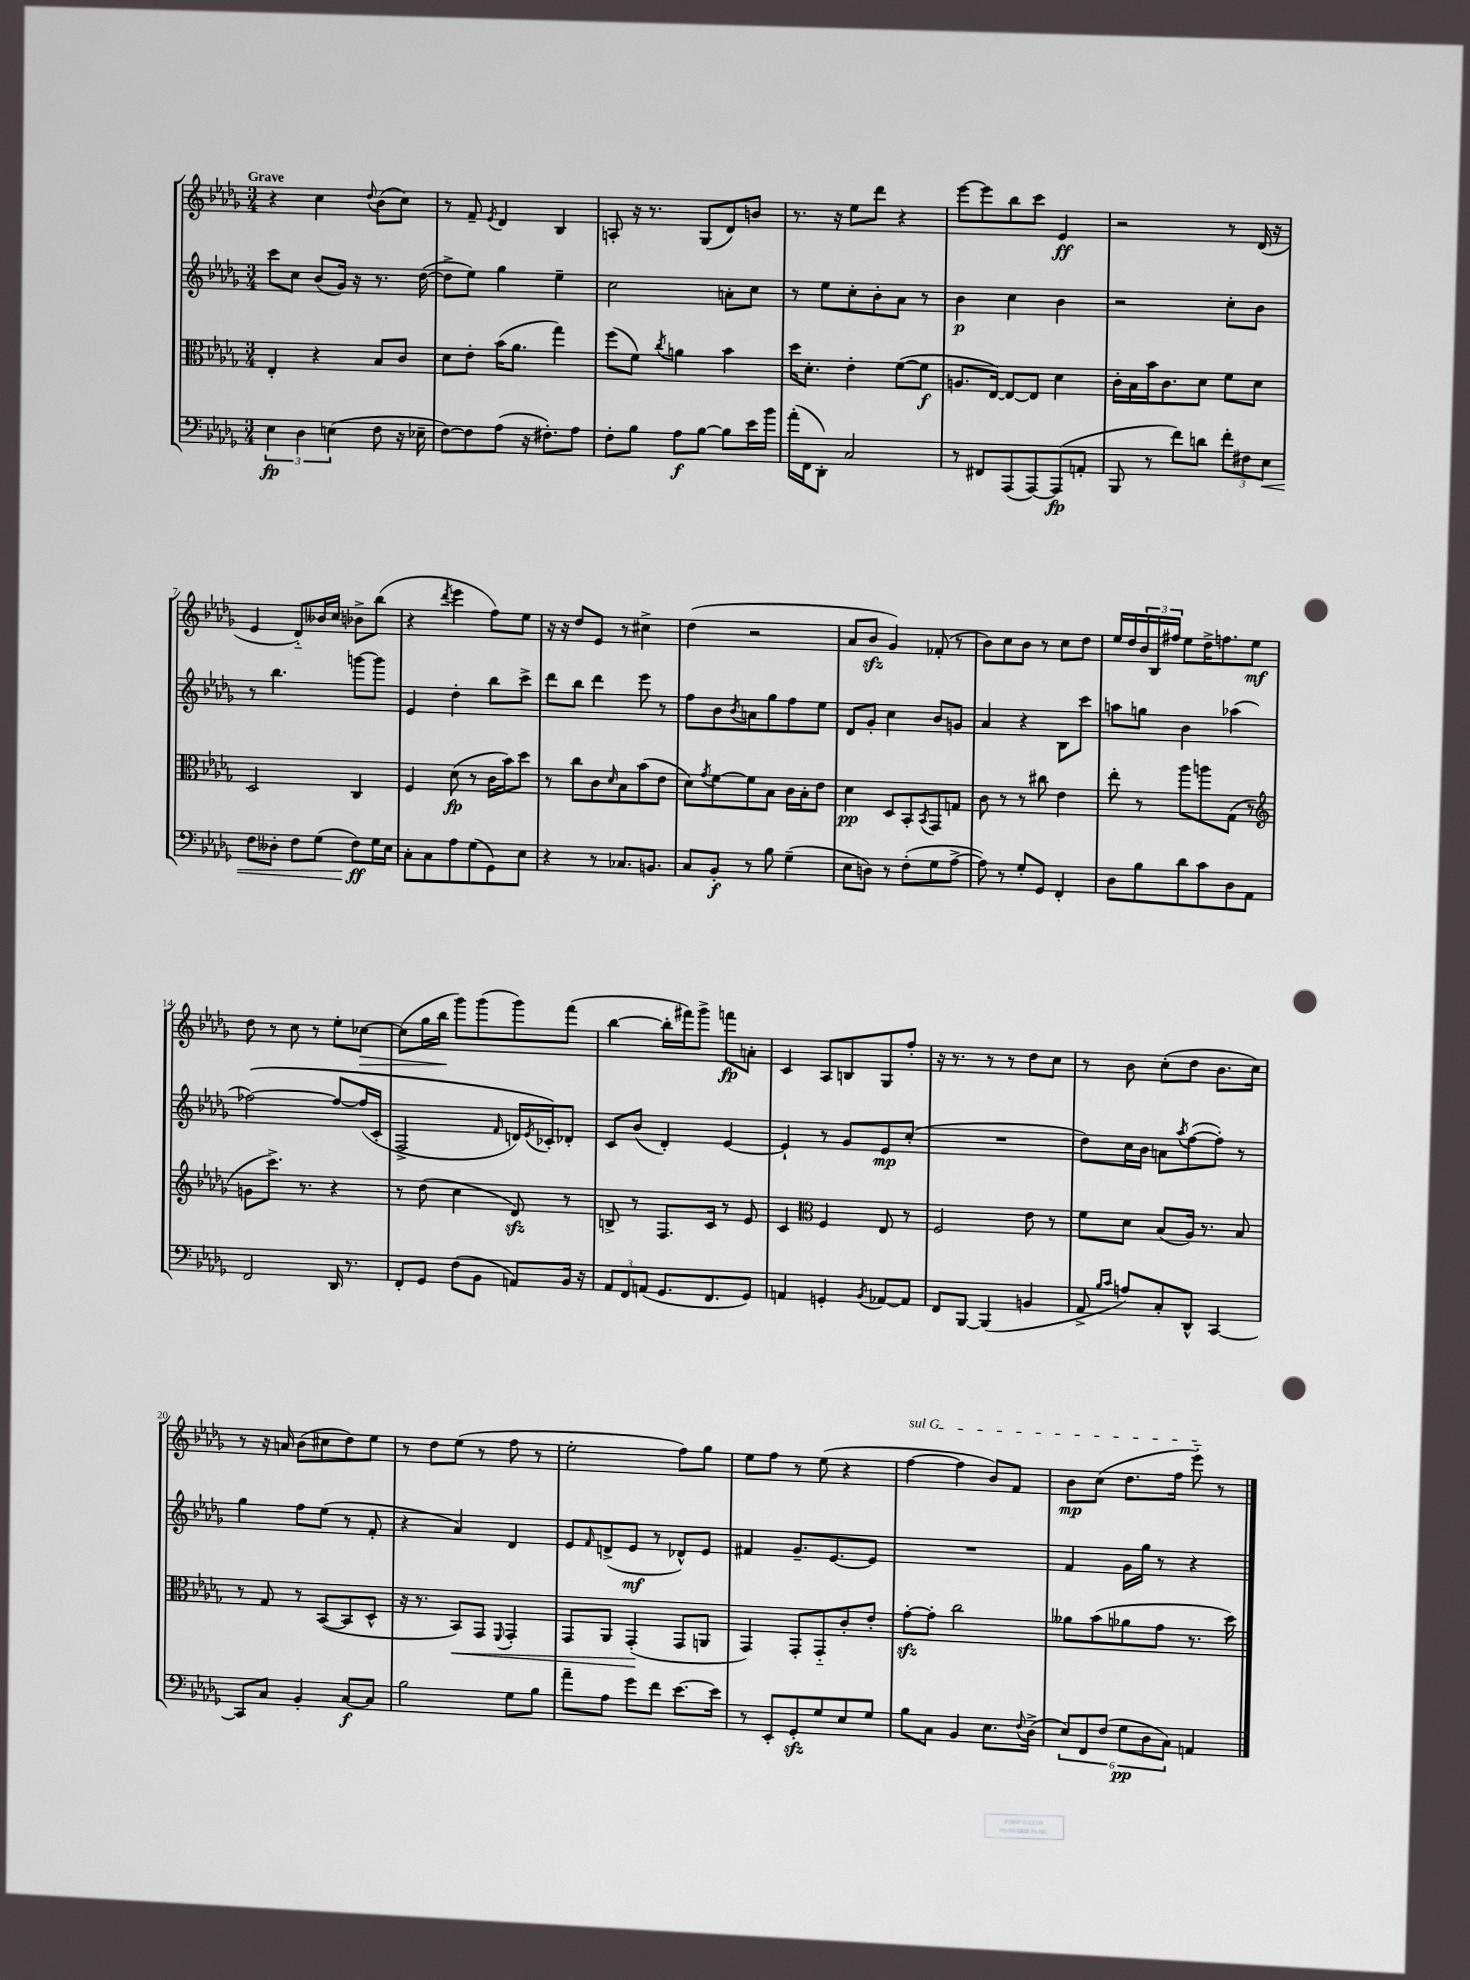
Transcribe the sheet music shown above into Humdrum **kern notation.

**kern	**dynam	**kern	**dynam	**kern	**dynam	**kern	**dynam
*part4	*part4	*part3	*part3	*part2	*part2	*part1	*part1
*staff4	*staff4	*staff3	*staff3	*staff2	*staff2	*staff1	*staff1
*clefF4	*	*clefC3	*	*clefG2	*	*clefG2	*
*k[b-e-a-d-g-]	*	*k[b-e-a-d-g-]	*	*k[b-e-a-d-g-]	*	*k[b-e-a-d-g-]	*
*M3/4	*	*M3/4	*	*M3/4	*	*M3/4	*
=1	=1	=1	=1	=1	=1	=1	=1
!	!	!	!	!	!	!LO:TX:a:B:t=Grave	!
6E-\	fp	4E-'/	.	8ccc\L	.	4r	.
.	.	.	.	8cc\J	.	.	.
6D-\	.	.	.	.	.	.	.
.	.	4r	.	(8b-/L	.	4cc\	.
(6En\	.	.	.	.	.	.	.
.	.	.	.	16g-/Jk)	.	.	.
.	.	.	.	16r	.	.	.
.	.	.	.	.	.	8qqdd-/	.
8F\	.	8B-/L	.	8.r	.	(8b-\L	.
16r	.	8c/J	.	.	.	8cc\J)	.
16E-X~\	.	.	.	([16dd-\	.	.	.
=2	=2	=2	=2	=2	=2	=2	=2
[8F\L)	.	8d-\L	.	8dd-^\L]	.	8r	.
8F\]	.	8e-'\J	.	8ee-\J)	.	8f~/	.
.	.	.	.	.	.	8qe-/	.
(8A-\J	.	(16b-\KL	.	4gg-\	.	4d-/	.
.	.	8.a-\J	.	.	.	.	.
16r	.	.	.	.	.	.	.
8.F#X'\L)	.	.	.	.	.	.	.
.	.	4gg-\)	.	4ee-~\	.	4B-/	.
8A-\J	.	.	.	.	.	.	.
=3	=3	=3	=3	=3	=3	=3	=3
8F'\L	.	(8ff\L	.	2cc\	.	8An'/	.
8B-\J	.	8f\J)	.	.	.	16r	.
.	.	.	.	.	.	8.r	.
.	.	8qcc/	.	.	.	.	.
8A-\L	f	4an\	.	.	.	.	.
[8B-\J	.	.	.	.	.	(8G-/L	.
8B-\L]	.	4b-\	.	8an'\L	.	8d-/)	.
16e-\L	.	.	.	8cc\J	.	8bn/J	.
16b-\JJ	.	.	.	.	.	.	.
=4	=4	=4	=4	=4	=4	=4	=4
(16a-'\LL	.	16dd-\KL	.	8r	.	8.r	.
16FF\J	.	8.d-'\J	.	.	.	.	.
8DD-'\J)	.	.	.	8ee-\L	.	.	.
.	.	.	.	.	.	16r	.
2C/	.	4e-'\	.	8cc'\	.	8ee-\L	.
.	.	.	.	8b-'\	.	8ddd-\J	.
.	.	([8f\L	.	8a-\J	.	4r	.
.	.	8f\J]	f	8r	.	.	.
=5	=5	=5	=5	=5	=5	=5	=5
8r	.	8.An/L	.	4b-\	p	[8eee-\L	.
8FF#X/L	.	.	.	.	.	8eee-\]	.
.	.	[16E-/Jk)	.	.	.	.	.
(8AAA-/	.	8E-/L_	.	4cc\	.	8bb-\	.
[8AAA-/)	.	8E-/J]	.	.	.	8ccc\J	.
(8AAA-/]	fp	4d-\	.	4b-\	.	4e-/	ff
8AAn'/J	.	.	.	.	.	.	.
=6	=6	=6	=6	=6	=6	=6	=6
8BBB-/	.	16c'\LL	.	2r	.	2r	.
.	.	16B-\	.	.	.	.	.
8r	.	16b-\J	.	.	.	.	.
.	.	8.c\	.	.	.	.	.
8f\L)	.	.	.	.	.	.	.
8dn\J	.	8d-\J	.	.	.	.	.
12f'\L	.	8f\L	.	8cc'\L	.	8r	.
12F#X\	.	.	.	.	.	.	.
.	.	8d-\J	.	8b-\J	.	(16d-/	.
!	!LO:HP:b	!	!	!	!	!	!
12E-\J	<	.	.	.	.	.	.
.	.	.	.	.	.	16r	.
!!LO:LB:g=z
=7	=7	=7	=7	=7	=7	=7	=7
8F\L	.	2D-/	.	8r	.	4e-/	.
8D--X'\J	.	.	.	4.bb-\	.	.	.
8F\L	.	.	.	.	.	8d-/L)	.
(8G-\J	.	.	.	.	.	16b--X/L	.
.	.	.	.	.	.	16cc/JJ	.
8F\L)	ff	4C/	.	[8gggn\L	.	8b-X^\L	.
16G-\L	[	.	.	8ggg\J]	.	(8bb-\J	.
16E-\JJ	.	.	.	.	.	.	.
=8	=8	=8	=8	=8	=8	=8	=8
8C'\L	.	4F/	.	4e-/	.	4r	.
8C\	.	.	.	.	.	.	.
.	.	.	.	.	.	8qddd-/	.
8A-\	.	(8d-\	fp	4dd-'\	.	4eee-\	.
(8G-\	.	8r	.	.	.	.	.
8GG-\)	.	16c\LL	.	8bb-\L	.	8ff\L)	.
.	.	16b-\J)	.	.	.	.	.
8E-\J	.	8dd-\J	.	8ccc^\J	.	8ee-\J	.
=9	=9	=9	=9	=9	=9	=9	=9
4r	.	8r	.	8ddd-\L	.	16r	.
.	.	.	.	.	.	16r	.
.	.	8cc\L	.	8bb-\J	.	8dd-/L	.
8r	.	8c\	.	4ddd-\	.	8e-/J	.
.	.	16qqd-/	.	.	.	.	.
8.C-X/L	.	8B-\	.	.	.	8r	.
.	.	(8b-\	.	8eee-\	.	4cc#X^\	.
8.BBn/J	.	.	.	.	.	.	.
.	.	8e-\J	.	8r	.	.	.
=10	=10	=10	=10	=10	=10	=10	=10
8C/L	.	8d-\L)	.	8ff\L	.	(4dd-\	.
.	.	8qg-/	.	.	.	.	.
8BB-'/J	f	[8f\	.	8b-\	.	.	.
.	.	.	.	8qb-/	.	.	.
8r	.	8f\]	.	8an\	.	2r	.
8B-\	.	8B-\J	.	8gg-\	.	.	.
(4G-~\	.	16c\LL	.	8ff\	.	.	.
.	.	16B-'\J	.	.	.	.	.
.	.	8e-\J	.	8ee-\J	.	.	.
=11	=11	=11	=11	=11	=11	=11	=11
8E-\L	.	4d-\	pp	8d-/L	.	8a-/L	.
8Dn\J)	.	.	.	8g-'/J	.	8b-zz/J	.
8r	.	8D-/L	.	4cc\	.	4g-/)	.
(8F'\L	.	8BB-'/	.	.	.	.	.
.	.	8qBB-/	.	.	.	.	.
8G-\	.	8GG-/	.	8b-/L	.	(8f-X'/	.
[8A-^\J	.	8Gn/J	.	8gn/J	.	8r	.
=12	=12	=12	=12	=12	=12	=12	=12
8A-\])	.	8c\	.	4a-/	.	8b-\L)	.
8r	.	8r	.	.	.	8cc\	.
8G-'/L	.	8r	.	4r	.	8b-\J	.
8GG-/J	.	8cc#X\	.	.	.	8r	.
4FF'/	.	4e-\	.	8B-\L	.	8cc\L	.
.	.	.	.	8ccc\J	.	8dd-\J	.
=13	=13	=13	=13	=13	=13	=13	=13
8D-\L	.	8ee-'\	.	8aan\L	.	16ee-/LL	.
.	.	.	.	.	.	16dd-/	.
8B-\	.	8r	.	8ggn\J	.	24b-/	.
.	.	.	.	.	.	24B-/	.
.	.	.	.	.	.	24ff#X/JJ	.
8d-\	.	8aa-\L	.	4b-\	.	8ee-\L	.
8c\	.	8aan\	.	.	.	16dd-^\K	.
.	.	.	.	.	.	8.ffn\	.
8D-\	.	(8G-\J	.	(4aa-X\	.	.	.
8AA-\J	.	8r	.	.	.	8ee-\J	mf
!!LO:LB:g=z
=14	=14	=14	=14	=14	=14	=14	=14
*	*	*clefG2	*	*	*	*	*
2FF/	.	8gn\L	.	([2ff-X\)	.	8dd-\	.
.	.	8.ccc^\J)	.	.	.	8r	.
.	.	.	.	.	.	8cc\	.
.	.	8.r	.	.	.	.	.
.	.	.	.	.	.	8r	.
16DD-/	.	4r	.	8ff-/L_	.	8ee-'\L	.
8.r	.	.	.	.	.	.	.
!	!	!	!	!	!	!	!LO:HP:b
.	.	.	.	(16ff-/L]	.	[8cc-X\J	>
.	.	.	.	16c'/JJ	.	.	.
=15	=15	=15	=15	=15	=15	=15	=15
8FF'/L	.	8r	.	2F^/	.	(8cc-\L]	.
8GG-/J	.	(8dd-\	.	.	.	16gg-\L	.
.	.	.	.	.	.	16bb-\JJ	.
(8F\L	.	4cc\	.	.	.	8ggg-\L)	]
8BB-\J	.	.	.	.	.	(8ggg-\	.
.	.	.	.	16qqf/	.	.	.
8AAn/L)	.	8d-zz/)	.	16dn/LL)	.	8ggg-\)	.
.	.	.	.	8qe-/	.	.	.
.	.	.	.	16c-X'/J)	.	.	.
16BB-/Jk	.	8r	.	8d-X'/J	.	(8fff\J	.
16r	.	.	.	.	.	.	.
=16	=16	=16	=16	=16	=16	=16	=16
12AA-/L	.	8Bn^/	.	8c/L	.	[4bb-\	.
12FF/	.	.	.	.	.	.	.
.	.	8r	.	(8b-/J	.	.	.
(12AAn/J	.	.	.	.	.	.	.
8.GG-/L	.	8.F/L	.	4d-'/)	.	16bb-'\LL]	.
.	.	.	.	.	.	16fff#X\J)	.
.	.	.	.	.	.	8ggg-^\J	.
8.FF/	.	16c/Jk	.	.	.	.	.
.	.	8r	.	[4e-/	.	8fffn\L	fp
8GG-/J)	.	8e-/	.	.	.	8an'\J	.
=17	=17	=17	=17	=17	=17	=17	=17
4AAn/	.	4c/	.	4e-`/]	.	4c/	.
*	*	*clefC3	*	*	*	*	*
4GGn'/	.	4F/	.	8r	.	8A-/L	.
.	.	.	.	8g-/L	.	8Bn/	.
8qBB-/	.	.	.	.	.	.	.
[8AA-X/L	.	8E-/	.	8e-/	mp	8G-/	.
8AA-/J]	.	8r	.	(8cc'/J	.	8ff'/J	.
=18	=18	=18	=18	=18	=18	=18	=18
8FF/L	.	2F/	.	2.r	.	16r	.
.	.	.	.	.	.	8.r	.
[8BBB-/J	.	.	.	.	.	.	.
(4BBB-/]	.	.	.	.	.	8r	.
.	.	.	.	.	.	8r	.
4BBn/	.	8e-\	.	.	.	8dd-\L	.
.	.	8r	.	.	.	8cc\J	.
=19	=19	=19	=19	=19	=19	=19	=19
8AA-^/	.	8f\L	.	8dd-\L)	.	8r	.
16qqB-/LL	.	.	.	.	.	.	.
16qqc/JJ	.	.	.	.	.	.	.
8An/L)	.	8d-\J	.	16cc\L	.	8b-\	.
.	.	.	.	16b-\JJ	.	.	.
8C'/	.	(8B-/L	.	8an\L	.	(8cc'\L	.
.	.	.	.	8qaa-/	.	.	.
8DD-^^/J	.	16A-/Jk)	.	([8ff\	.	8dd-\J	.
.	.	8.r	.	.	.	.	.
[4CC/	.	.	.	8ff'\J])	.	8.b-\L	.
.	.	8B-/	.	8r	.	.	.
.	.	.	.	.	.	16cc\Jk)	.
!!LO:LB:g=z
=20	=20	=20	=20	=20	=20	=20	=20
8CC/L]	.	8r	.	4gg-\	.	8r	.
8C/J	.	8G-/	.	.	.	16r	.
.	.	.	.	.	.	16an/	.
4BB-'/	.	8r	.	8ff\L	.	(8b-\L	.
.	.	([8BB-/L	.	(8ee-\J	.	8cc#X\	.
[8C/L	f	8BB-/]	.	8r	.	8dd-\)	.
8C/J]	.	8D-^^/J	.	8f'/	.	8ee-\J	.
=21	=21	=21	=21	=21	=21	=21	=21
2B-\	.	16r	.	4r	.	8r	.
.	.	8.r	.	.	.	.	.
.	.	.	.	.	.	8dd-\L	.
!	!	!	!LO:HP:b	!	!	!	!
.	.	8BB-/L)	<	4a-/)	.	(8ee-\J	.
.	.	8GG-/J	.	.	.	8r	.
.	.	8qqFF/	.	.	.	.	.
8G-\L	.	4GG-'/	.	4d-/	.	8ff\	.
8B-\J	.	.	.	.	.	8r	.
=22	=22	=22	=22	=22	=22	=22	=22
8a-~\L	.	8GG-/L	.	8e-/L	.	2ee-'\	.
.	.	.	.	16qqf/	.	.	.
8A-\J	.	8AA-/J	.	(8dn^/	.	.	.
8g-\L	.	(4GG-'/	.	8e-/J	mf	.	.
8f\J	.	.	.	8r	.	.	.
[8.e-\L	.	8GG-/L	[	8d-X^^/L)	.	8ff\L)	.
.	.	8AAn/J	.	8e-/J	.	8gg-\J	.
16e-\Jk]	.	.	.	.	.	.	.
=23	=23	=23	=23	=23	=23	=23	=23
8r	.	4GG-/)	.	4f#X/	.	8ee-\L	.
8EE-'/L	.	.	.	.	.	8ff\J	.
8GG-zz'/	.	8GG-'/L	.	8.g-~/L	.	8r	.
8G-/	.	8GG-/	.	.	.	(8ee-\	.
.	.	.	.	[8.e-/	.	.	.
8E-/	.	8c'/	.	.	.	4r	.
8G-/J	.	8e-'/J	.	8e-/J]	.	.	.
=24	=24	=24	=24	=24	=24	=24	=24
!	!	!	!	!	!	!LO:TX:a:i:t=sul G	!
8B-\L	.	[8g-zz'\L	.	2.r	.	[4ff\	.
8C\J	.	8g-'\J]	.	.	.	.	.
4BB-/	.	2cc\	.	.	.	4ff\]	.
8.E-\L	.	.	.	.	.	8b-/L)	.
.	.	.	.	.	.	8f/J	.
8qqF/	.	.	.	.	.	.	.
(16D-^\Jk	.	.	.	.	.	.	.
=25	=25	=25	=25	=25	=25	=25	=25
12E-/L)	.	8a--X\L	.	4f/	.	8b-\L	mp
12FF/	.	.	.	.	.	.	.
.	.	(8b-\	.	.	.	(8cc\J	.
(12F/J	.	.	.	.	.	.	.
12G-\L	pp	8a-X\	.	16g-\LL	.	8.dd-\L	.
.	.	.	.	16gg-\JJ	.	.	.
12D-\	.	.	.	.	.	.	.
.	.	8g-\J	.	8r	.	.	.
12C\J)	.	.	.	.	.	.	.
.	.	.	.	.	.	16ff\Jk	.
4AAn/	.	8.r	.	4r	.	8eee-\)	.
.	.	.	.	.	.	8r	.
.	.	16dd-\)	.	.	.	.	.
==	==	==	==	==	==	==	==
*-	*-	*-	*-	*-	*-	*-	*-
